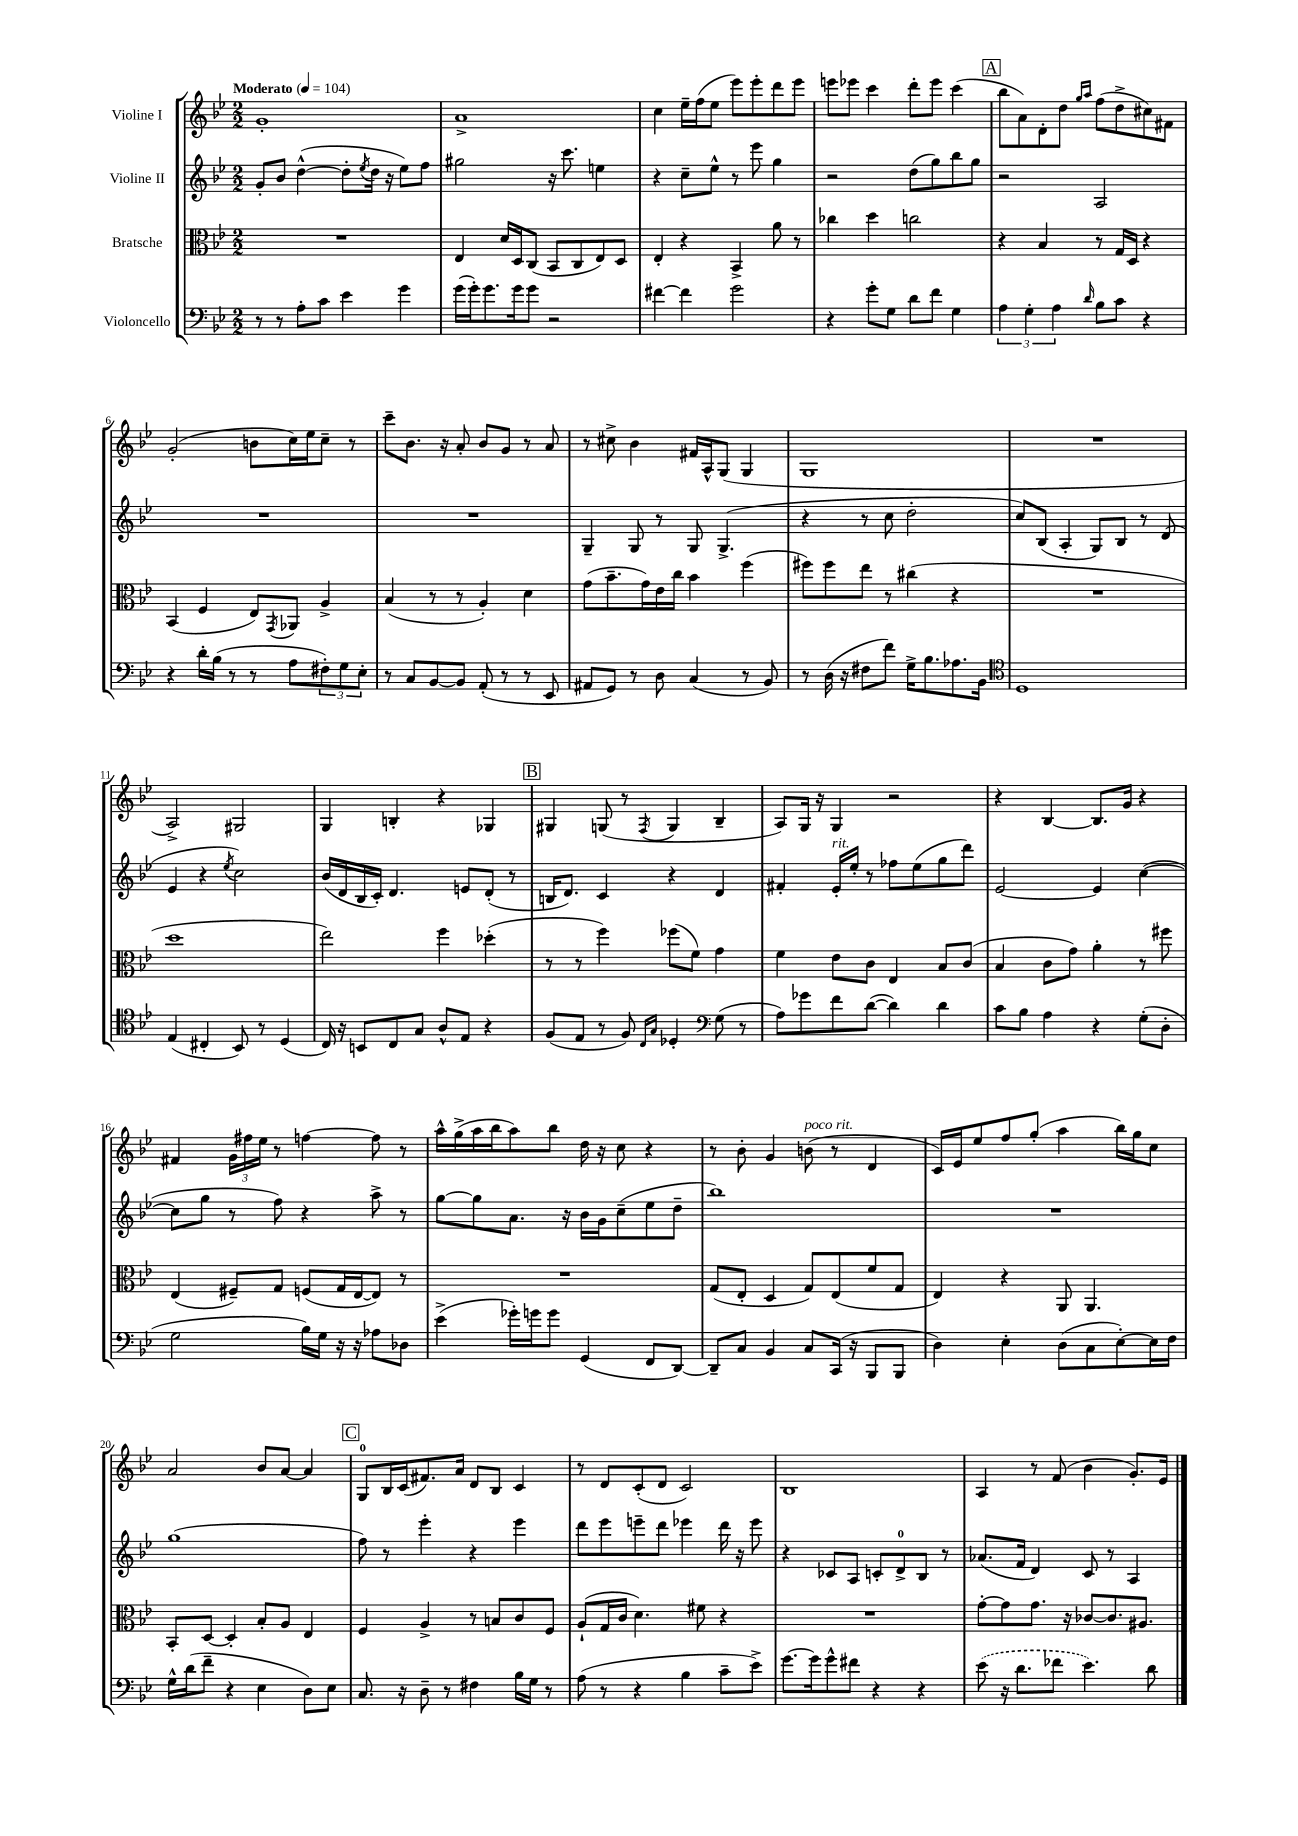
<<
\new StaffGroup <<
\new Staff = "s0" \with { instrumentName = "Violine I" } {
    \clef treble \key bes \major \numericTimeSignature \time 2/2 \tempo "Moderato" 4 = 104
    g'1-. |
    a'1-> |
    c''4 ees''16-- f''16( ees''8 ees'''8) ees'''8-. d'''8 ees'''8 |
    e'''8 ees'''8 c'''4 d'''8-. ees'''8 c'''4( |
    \mark \markup { \box "A" } bes''8 a'8) d'8-. d''8 \grace { g''16 a''16 } f''8( d''8-> cis''8) fis'8 |
    g'2-.( b'8 c''16) ees''16 c''8-- r8 |
    c'''8-- bes'8. r16 a'8-. bes'8 g'8 r8 a'8 |
    r8 cis''8-> bes'4 fis'16 a16-^ g8( g4 |
    g1 |
    R1 |
    a2->) gis2 |
    g4 b4-. r4 ges4 |
    \mark \markup { \box "B" } gis4 g8( r8 \acciaccatura { f8 } g4 bes4-- |
    a8) g16 r16 g4 r2 |
    r4 bes4~ bes8. g'16 r4 |
    fis'4 \tuplet 3/2 { g'16 fis''16 ees''16 } r8 f''4~ f''8 r8 |
    a''16-^ g''16->( a''16 bes''16 a''8) bes''8 d''16 r16 c''8 r4 |
    r8 bes'8-. g'4 b'8^\markup { \italic "poco rit." }( r8 d'4 |
    c'16) ees'16 ees''8 f''8 g''8-.( a''4 bes''16) g''16 c''8 |
    a'2 bes'8 a'8~ a'4 |
    \mark \markup { \box "C" } g8-0 bes16 c'16( fis'8.) a'16 d'8 bes8 c'4 |
    r8 d'8 c'8-.( d'8 c'2) |
    bes1 |
    a4 r8 f'8( bes'4 g'8.-.) ees'16 \bar "|." |
}
\new Staff = "s1" \with { instrumentName = "Violine II" } {
    \clef treble \key bes \major \numericTimeSignature \time 2/2
    g'8-. bes'8 d''4~-^( d''8-. \acciaccatura { ees''8 } d''16 r16 ees''8) f''8 |
    gis''2 r16 c'''8. e''4 |
    r4 c''8-- ees''8-^ r8 ees'''8 g''4 |
    r2 d''8( g''8) bes''8 g''8 |
    \mark \markup { \box "A" } r2 a2 |
    R1 |
    R1 |
    g4-- g8 r8 g8 g4.->( |
    r4 r8 c''8 d''2-. |
    c''8) bes8( a4-. g8) bes8 r8 d'8( |
    ees'4 r4 \acciaccatura { ees''8 } c''2) |
    bes'16( d'16 bes16 c'16-.) d'4. e'8 d'8-.( r8 |
    \mark \markup { \box "B" } b16 d'8.) c'4 r4 d'4 |
    fis'4-. ees'16-.^\markup { \italic "rit." } ees''16-. r8 fes''8 ees''8( g''8 d'''8) |
    ees'2~ ees'4 c''4~( |
    c''8 g''8 r8 f''8) r4 a''8-> r8 |
    g''8~ g''8 a'8. r16 bes'16 g'16 c''8--( ees''8 d''8-- |
    bes''1) |
    R1 |
    g''1( |
    \mark \markup { \box "C" } f''8) r8 ees'''4-. r4 ees'''4 |
    d'''8 ees'''8 e'''8-- d'''8 ees'''4 d'''16 r16 ees'''8 |
    r4 ces'8 a8 c'8-. d'8-0-> bes8 r8 |
    aes'8.( f'16 d'4) c'8 r8 a4 \bar "|." |
}
\new Staff = "s2" \with { instrumentName = "Bratsche" } {
    \clef alto \key bes \major \numericTimeSignature \time 2/2
    R1 |
    ees4 d'16 d16 c8( bes,8 c8 ees8) d8 |
    ees4-. r4 bes,4-> a'8 r8 |
    ces''4 d''4 c''2 |
    \mark \markup { \box "A" } r4 bes4 r8 g16 d16 r4 |
    bes,4( f4 ees8) \acciaccatura { g,8 } aes,8 a4-> |
    bes4( r8 r8 a4-.) d'4 |
    g'8( bes'8.-- g'16) ees'16 c''16 bes'4 f''4( |
    fis''8) fis''8 ees''8 r8 cis''4( r4 |
    R1 |
    d''1 |
    ees''2) f''4 des''4-.( |
    \mark \markup { \box "B" } r8 r8 f''4) fes''8( f'8) g'4 |
    f'4 ees'8 c'8 ees4 bes8 c'8( |
    bes4 c'8 g'8) a'4-. r8 fis''8 |
    ees4( fis8--) g8 f8( g16 ees16~ ees8) r8 |
    R1 |
    g8( ees8-. d4 g8) ees8( f'8 g8 |
    ees4) r4 a,8 a,4. |
    bes,8-. d8~ d4-. bes8-. a8 ees4 |
    \mark \markup { \box "C" } f4 a4-> r8 b8 c'8 f8 |
    a8-!( g16 c'16 d'4.) fis'8 r4 |
    R1 |
    g'8~-. g'8 g'8. r16 ces'8~ ces'8. ais8. \bar "|." |
}
\new Staff = "s3" \with { instrumentName = "Violoncello" } {
    \clef bass \key bes \major \numericTimeSignature \time 2/2
    r8 r8 a8-. c'8 ees'4 g'4 |
    g'16( g'16-.) g'8. g'16 g'8 r2 |
    fis'4~ fis'4 g'2 |
    r4 g'8-. g8 d'8 f'8 g4 |
    \mark \markup { \box "A" } \tuplet 3/2 { a4 g4-. a4 } \grace { d'16 } bes8 c'8 r4 |
    r4 d'16-. bes16( r8 r8 a8 \tuplet 3/2 { fis8-.) g8 ees8-. } |
    r8 c8 bes,8~ bes,8 a,8-.( r8 r8 ees,8 |
    ais,8 g,8) r8 d8 c4( r8 bes,8) |
    r8 d16( r16 fis8 f'8) g16-> bes8. aes8. bes,16 |
    \clef tenor d1 |
    ees4( cis4-. bes,8) r8 d4( |
    c16) r16 b,8 c8 g8 a8-^ ees8 r4 |
    \mark \markup { \box "B" } f8( ees8 r8 f8) \grace { c16 g16 } des4-. \clef bass g8( r8 |
    a8) ges'8 f'8 d'8~( d'4) d'4 |
    c'8 bes8 a4 r4 g8-.( d8-. |
    g2 bes16) g16 r16 r16 aes8 des8 |
    ees'4->( ges'16-.) g'16 g'8 g,4( f,8 d,8~) |
    d,8-- c8 bes,4 c8 c,16( r16 bes,,8 bes,,8 |
    d4) ees4-. d8( c8 ees8~-.) ees16 f16 |
    g16-^ d'16( f'8-- r4 ees4 d8) ees8 |
    \mark \markup { \box "C" } c8. r16 d8-- r8 fis4 bes16 g16 r8 |
    a8( r8 r4 bes4 c'8-- ees'8->) |
    g'8.~ g'16 g'8-^ fis'8 r4 r4 |
    \once \slurDashed ees'8( r16 d'8. fes'8 ees'4.) d'8 \bar "|." |
}
>>
>>
